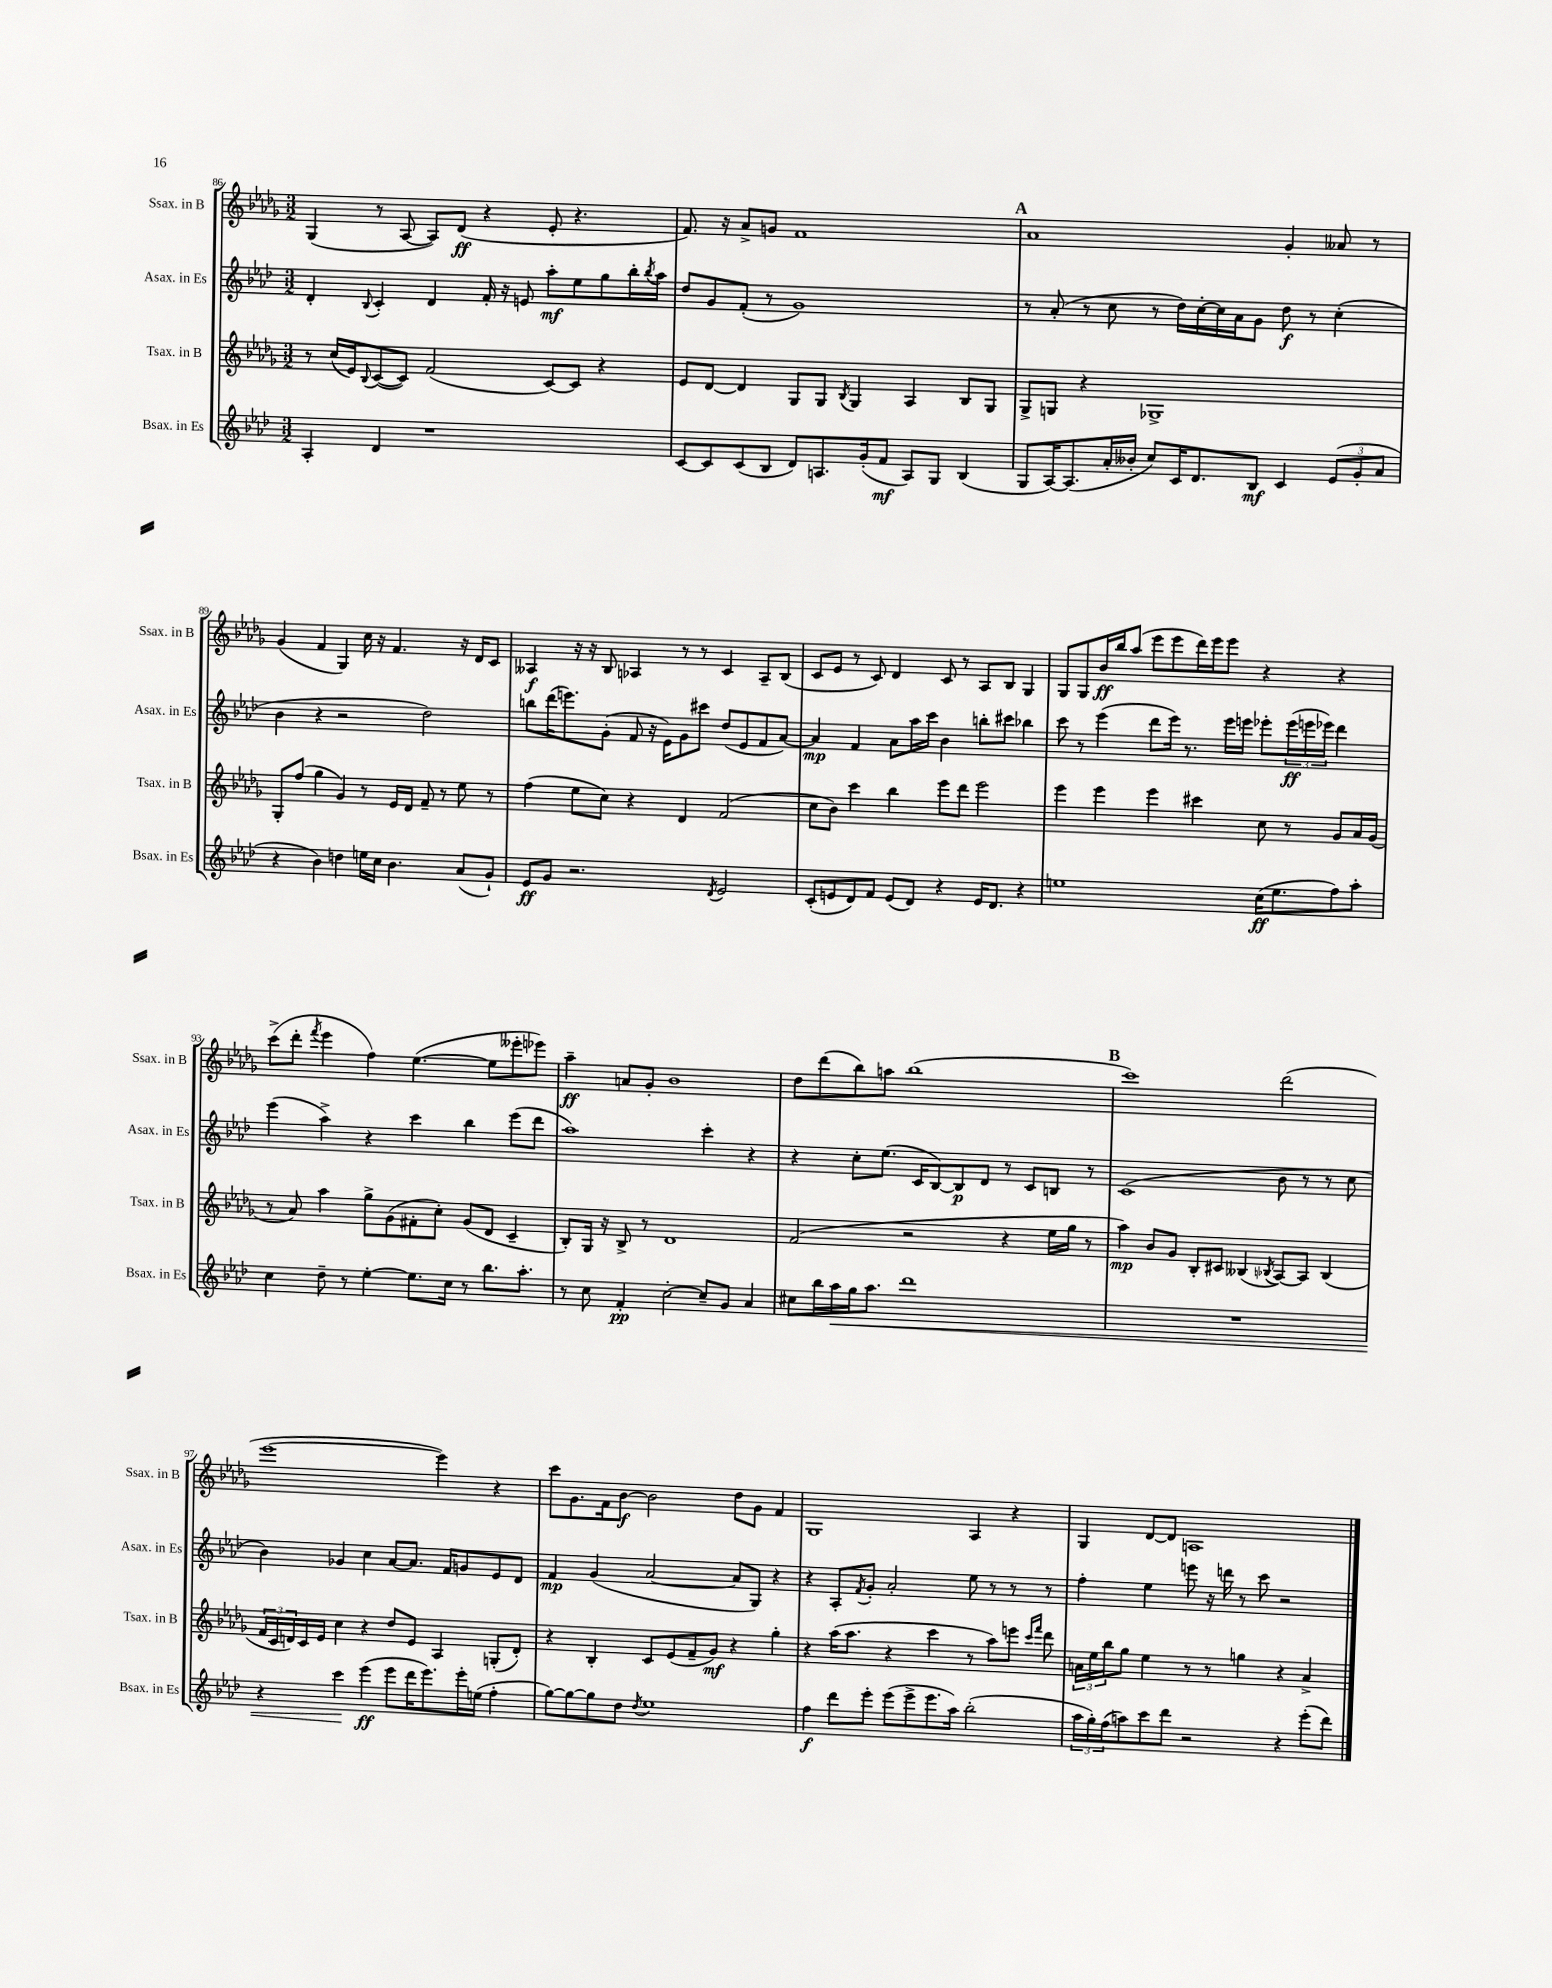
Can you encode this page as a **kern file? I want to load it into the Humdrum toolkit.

**kern	**kern	**kern	**kern
*staff4	*staff3	*staff2	*staff1
*clefG2	*clefG2	*clefG2	*clefG2
*k[b-e-a-d-]	*k[b-e-a-d-g-]	*k[b-e-a-d-]	*k[b-e-a-d-g-]
*M3/2	*M3/2	*M3/2	*M3/2
4A-'/	8r	4d-'/	(4G-/
.	(16cc/LL	.	.
.	16e-/J)	.	.
.	8qqB-/	8qqB-/	.
4d-/	([8c/	4c'/	8r
.	8c/]J)	.	[8A-/
1r	(2f/	4d-/	8A-/]L)
.	.	.	(8d-/J
.	.	16f'/	4r
.	.	16r	.
.	.	8e/	.
.	[8c/L)	8aa-'\L	8e-'/
.	8c/]J	8ee-\	4.r
.	4r	8gg\	.
.	.	16bb-'\L	.
.	.	8qbb-/	.
.	.	16aa-\JJ	.
=	=	=	=
[8c/L	8e-/L	8dd-/L	8.f/)
8c/]	[8d-/J	8g/	.
.	.	.	16r
(8c/	4d-/]	(8f'/J	8a-^/L
8B-/J	.	8r	8g/J
8d-/L)	8G-/L	1g)	1f
8.A/	8G-/J	.	.
.	8qB-/	.	.
.	4G-/	.	.
(16g'/k	.	.	.
8f/J	.	.	.
8A/L)	4A-/	.	.
8G/J	.	.	.
(4B-/	8B-/L	.	.
.	8G-/J	.	.
=	=	=	=
8G/L	8G-^/L	8r	1a-
[16A-/K)	8G/J	(8a-'/	.
(8.A-/]	.	.	.
.	4r	8r	.
16a-'/L	.	8cc\	.
16b--'/JJ	.	.	.
8cc/L)	1G-^	8r	.
16c/K	.	16dd-\LL)	.
8.d-/	.	[16cc'\	.
.	.	16cc\]	.
.	.	16a-\J	.
8B-/J	.	8g\J	.
4c/	.	8dd-\	4g-'/
.	.	8r	.
(12e-/L	.	(4cc'\	8a--/
12g'/	.	.	.
.	.	.	8r
12a-/J	.	.	.
=	=	=	=
4r	8G-'/L	4b-\	(4g-/
.	(8ff/J	.	.
4b-\)	4gg-\	4r	4f/
4dd\	4g-/)	2r	4G-/)
16ee\LL	8r	.	16cc\
16cc\JJ	.	.	16r
4.b-\	16e-/LL	.	4.f/
.	16d-/JJ	.	.
.	8f~/	2dd-\)	.
.	8r	.	.
(8a-/L	8ee-\	.	16r
.	.	.	16d-/LK
8g`/J)	8r	.	8c/J
=	=	=	=
8e-/L	(4ff\	8bb\L	4A--/
8g/J	.	(16ddd-\K	.
.	.	8.eee\)	.
2.r	8ee-\L	.	16r
.	.	.	16r
.	8cc\J)	(8g'\J	8B-/
.	4r	8f/	4A-/
.	.	16r	.
.	.	16e-\LK)	.
.	4d-/	8g\	8r
.	.	8ccc#\J	8r
8qd-/	.	.	.
2e-/	(2f/	(8dd-/L	4c/
.	.	8e-/	.
.	.	8f/	8A-~/L
.	.	[8a-/J)	(8B-/J
=	=	=	=
(8c'/L	8cc\L	4a-/]	8c/L
8e/	8b-\J)	.	8e-/J
8d-/)	4ccc\	4f/	8r
8f/J	.	.	8c/)
(8e/L	4bb-\	8a-\L	4d-/
8d-/J)	.	16aa-\L	.
.	.	16ccc\JJ	.
4r	8eee-\L	4b-\	8c/
.	8ddd-\J	.	8r
16e/LK	2eee-\	8bb'\L	8A-/L
8.d-/J	.	.	.
.	.	8ccc#\J	8B-/J
4r	.	4bb-\	4G-/
=	=	=	=
1ee	4eee-\	8ccc\	8G-/L
.	.	8r	8G-/
.	4eee-\	(4eee-\	16b-/L
.	.	.	16bb-/J
.	.	.	(8aa-/J
.	4eee-\	8ddd-\L	8eee-\L
.	.	16eee-\Jk)	8eee-\
.	.	8.r	.
.	4ccc#\	.	16ddd-\L)
.	.	.	16eee-\J
.	.	16eee-\LL	8eee-\J
.	.	16eee\JJ	.
(16cc\LK	8cc\	8eee-'\L	4r
8.ee\	.	.	.
.	8r	(24eee-\L	.
.	.	24eee\	.
.	.	24eee-\JJ)	.
8ff\)	8g-/L	4ddd-\	4r
8aa-'\J	16a-/L	.	.
.	(16g-/JJ	.	.
=	=	=	=
4cc\	8r	(4eee-\	(8ccc^\L
.	8a-/)	.	8ddd-'\J
.	.	.	8qfff/
8dd-~\	4aa-\	4aa-^\)	4eee-\
8r	.	.	.
[4ee-'\	8gg-^\L	4r	4ff\)
.	(8g-\	.	.
8.ee-\]L	8f#'\	4ccc\	([4.ee-\
.	8cc'\J)	.	.
16cc\Jk	.	.	.
8r	(8g-/L	4bb-\	.
8.bb-\L	8d-/J	.	8ee-\]L
.	4c~/	(8eee-\L	8eee--'\
8.aa-'\J	.	.	.
.	.	8ddd-\J	8eee-\J)
=	=	=	=
8r	8B-'/L)	1aa-)	4aa-~\
8cc\	16G-/Jk	.	.
.	16r	.	.
4f'/	8B-^/	.	8a/L
.	8r	.	8g-'/J
[2cc'\	1d-	.	1b-
8cc~/]L	.	4ccc'\	.
8g/J	.	.	.
4a-/	.	4r	.
=	=	=	=
8cc#\L	(2f/	4r	8dd-\L
16bb-\L	.	.	(8ddd-\
16aa-\	.	.	.
16gg\J	.	8cc'\L	8bb-\)
8.aa-\J	.	.	.
.	.	(8.ee-\J	8aa\J
1ddd-	2r	.	(1bb-
.	.	16c/LK	.
.	.	[8B-/)	.
.	.	8B-/]	.
.	.	8d-/J	.
.	4r	8r	.
.	.	8c/L	.
.	16ee-\LL	8B/J	.
.	16gg-\JJ	.	.
.	8r	8r	.
=	=	=	=
1.r	4aa-\)	(1c	1ccc)
.	8b-/L	.	.
.	8g-/J	.	.
.	8B-'/L	.	.
.	8c#/J	.	.
.	(4B--/	.	.
.	8qB-/	.	.
.	[8A-/L)	8b-\	(2ddd-\
.	8A-/]J	8r	.
.	(4B-/	8r	.
.	.	8cc\	.
=	=	=	=
4r	24f/LL	4b-\)	[1eee-
.	24c/	.	.
.	24d/)	.	.
.	16c/	.	.
.	16e-/JJ	.	.
4ccc\	4cc\	4g-/	.
(4eee-\	4r	4cc\	.
8eee-\L	8dd-/L	[8a-/L	.
16ddd-\K	8e-/J	8.a-/]J	.
8.eee-\)	.	.	.
.	4A-/	.	4eee-\])
.	.	16f/LK	.
16eee-'\L	.	8g/	.
(16ee\JJ	.	.	.
4ff'\	(8G'/L	8e-/	4r
.	8d'/J)	8d-/J	.
=	=	=	=
[8gg\L)	4r	4f/	8ccc\L
8gg\_	.	.	8.g-\
8gg\]	4B-'/	(4g/	.
.	.	.	16f\k
8dd-\J	.	.	[8b-\J
8qdd-/	.	.	.
1ee-	8c/L	[2a-/	2b-\]
.	(8e-/	.	.
.	8f~/	.	.
.	8g-/J)	.	.
.	4r	8a-/]L	8dd-\L
.	.	8G/J)	8g-\J
.	4gg-'\	4r	4f/
=	=	=	=
4ff\	4r	4r	1G-
8ddd-\L	(16aa-\LK	8A-'/L	.
.	8.aa-\J	.	.
.	.	8qf/	.
8eee-'\J	.	8g'/J	.
(8eee-\L	4r	2a-'/	.
8eee-^\	.	.	.
8.eee-\	4ccc\	.	.
16aa-\Jk)	.	.	.
(2bb-'\	8r	8ee-\	4A-/
.	8aa-\L)	8r	.
.	8eee\J	8r	4r
.	16qqccc/LL	.	.
.	16qqfff/JJ	.	.
.	8ddd-\	8r	.
=	=	=	=
24aa-\LL	24a\LL	4ff'\	4G-/
24gg'\)	24ee-\	.	.
(24ff\J	24bb-\J	.	.
8aa\)	8gg-\J	.	.
8ccc\	4ee-\	4ee-\	[8d-/L
8ddd-\J	.	.	8d-/]J
2r	8r	8eee\	1A
.	8r	16r	.
.	.	16ddd\	.
.	4gg\	8r	.
.	.	8ccc\	.
4r	4r	2r	.
(8eee-'\L	4a^/	.	.
8ddd-\J)	.	.	.
==	==	==	==
*-	*-	*-	*-
